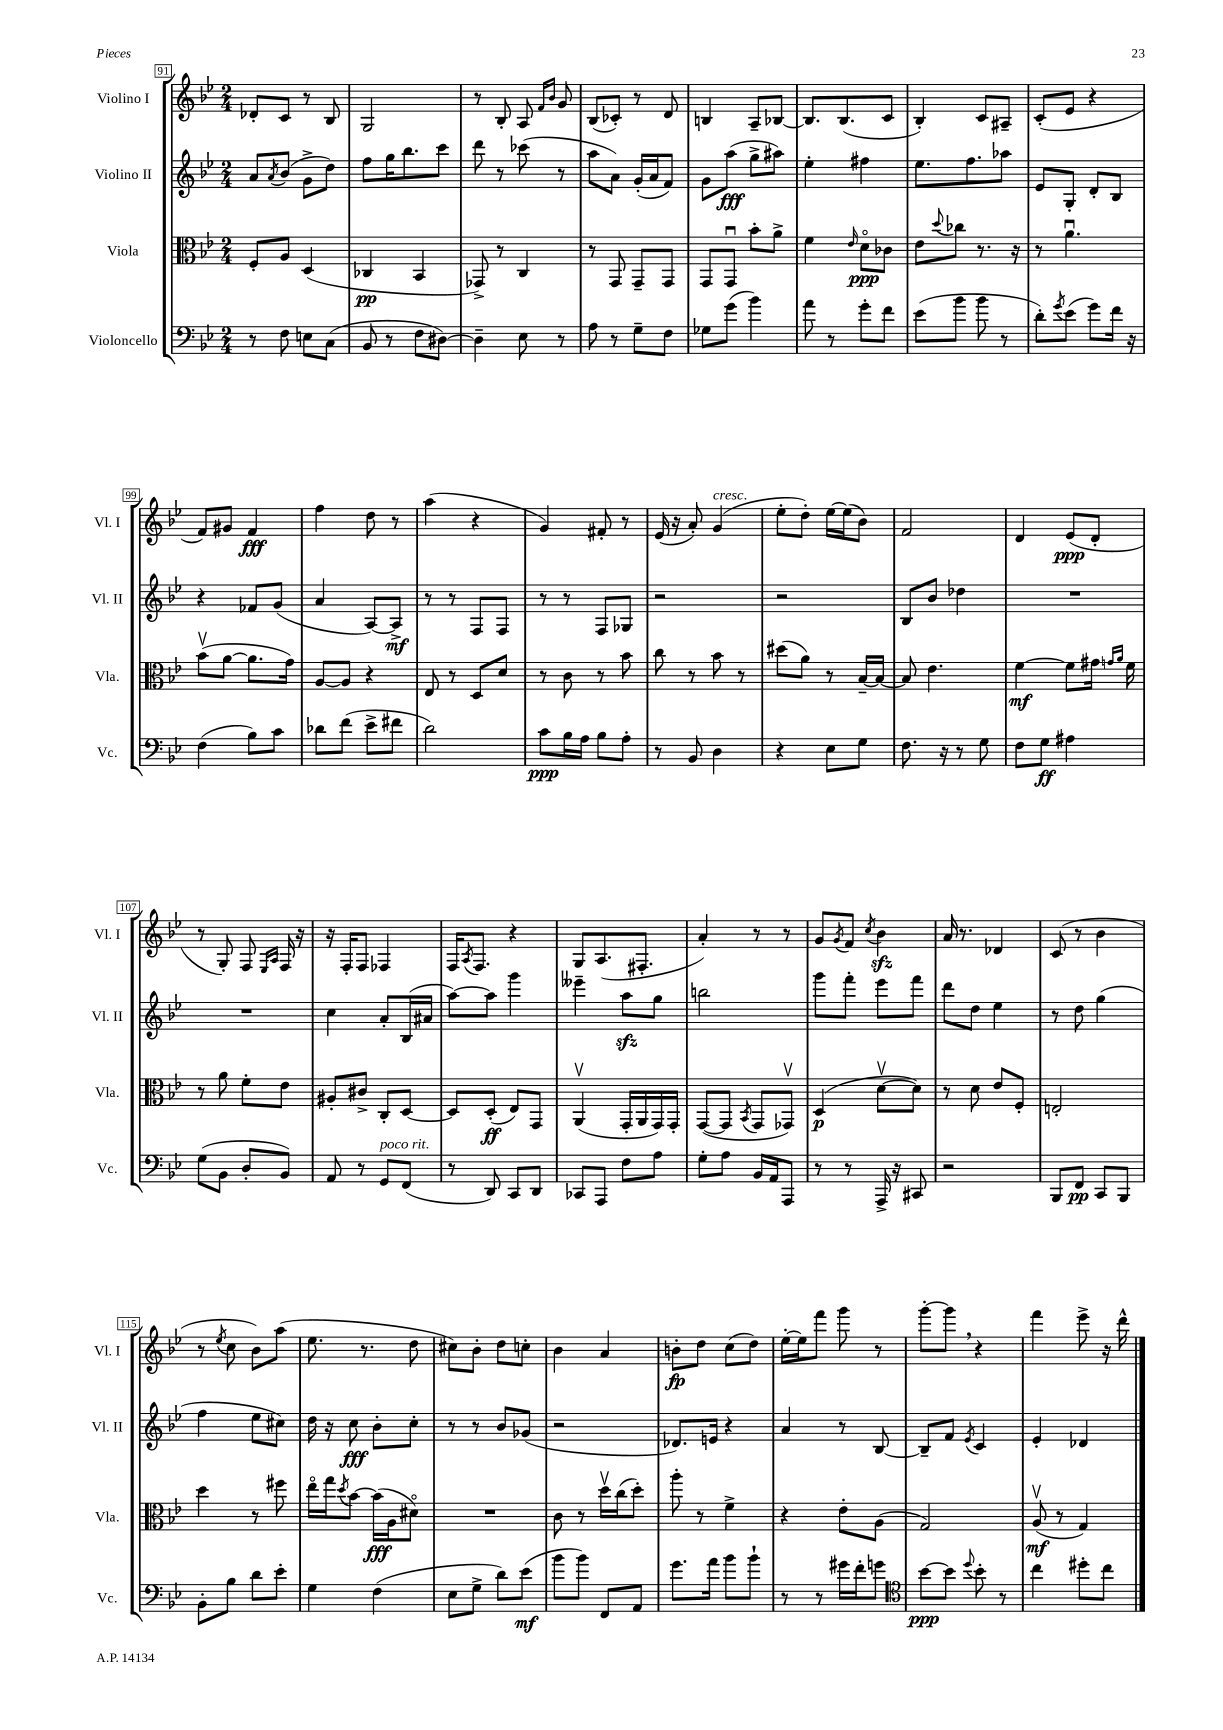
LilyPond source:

<<
\new StaffGroup <<
\new Staff = "s0" \with { instrumentName = "Violino I" shortInstrumentName = "Vl. I" } {
    \clef treble \key bes \major \numericTimeSignature \time 2/4
    des'8-. c'8 r8 bes8 |
    g2 |
    r8 bes8-. a8 \grace { f'16 bes'16 } g'8 |
    bes8( ces'8-.) r8 d'8 |
    b4 a8-- bes8~ |
    bes8. bes8.( c'8 |
    bes4-.) c'8 ais8-- |
    c'8-.( ees'8 r4 |
    f'8) gis'8 f'4\fff |
    f''4 d''8 r8 |
    a''4( r4 |
    g'4) fis'8-. r8 |
    ees'16( r16 a'8-.) g'4^\markup { \italic "cresc." }( |
    ees''8-. d''8-.) ees''16~ ees''16( bes'8) |
    f'2 |
    d'4 ees'8\ppp( d'8-. |
    r8 g8-.) f8 \grace { ees16 a16 } f16 r16 |
    r16 f16-. f8 fes4 |
    f16 \acciaccatura { a8 } f8. r4 |
    g8 a8.( fis8.-. |
    a'4-.) r8 r8 |
    g'8 \acciaccatura { g'8 } f'8 \acciaccatura { c''8 } bes'4\sfz |
    a'16 r8. des'4 |
    c'8( r8 bes'4 |
    r8 \acciaccatura { ees''8 } c''8 bes'8) a''8( |
    ees''8. r8. d''8 |
    cis''8) bes'8-. d''8 c''8-. |
    bes'4 a'4 |
    b'8-.\fp d''8 c''8( d''8) |
    ees''16~-. ees''16 f'''8 g'''8 r8 |
    g'''8~-. g'''8 \breathe r4 |
    f'''4 ees'''8-> r16 d'''16-^ \bar "|." |
}
\new Staff = "s1" \with { instrumentName = "Violino II" shortInstrumentName = "Vl. II" } {
    \clef treble \key bes \major \numericTimeSignature \time 2/4
    a'8 \acciaccatura { a'8 } bes'8( g'8-> d''8) |
    f''8 g''16 bes''8. c'''8 |
    d'''8 r8 ces'''8( r8 |
    a''8 a'8) g'16-.( a'16 f'8) |
    g'8 a''8\fff( g''8-> ais''8) |
    ees''4-. fis''4 |
    ees''8. f''8. aes''8 |
    ees'8 g8-. d'8-. bes8 |
    r4 fes'8 g'8( |
    a'4 a8~) a8->\mf |
    r8 r8 f8 f8 |
    r8 r8 f8 ges8 |
    r2 |
    r2 |
    bes8 bes'8 des''4 |
    R2 |
    R2 |
    c''4 a'8-. bes16( ais'16 |
    a''8~) a''8 g'''4 |
    eeses'''4-- a''8\sfz g''8 |
    b''2 |
    g'''8 f'''8-. ees'''8 f'''8 |
    d'''8 d''8 ees''4 |
    r8 d''8 g''4( |
    f''4 ees''8 cis''8) |
    d''16 r16 c''8\fff bes'8-. c''8-. |
    r8 r8 bes'8 ges'8( |
    r2 |
    des'8.) e'16 r4 |
    a'4 r8 bes8~ |
    bes8-- f'8 \acciaccatura { ees'8 } c'4 |
    ees'4-. des'4 \bar "|." |
}
\new Staff = "s2" \with { instrumentName = "Viola" shortInstrumentName = "Vla." } {
    \clef alto \key bes \major \numericTimeSignature \time 2/4
    f8-. a8 d4( |
    ces4\pp bes,4 |
    ges,8->) r8 c4 |
    r8 g,8 g,8-- g,8 |
    g,8 g,8\downbow bes'8-. a'8-> |
    f'4 \grace { ees'16 } d'8\flageolet\ppp ces'8 |
    ees'8 \appoggiatura { d''8 } ces''8 r8. r16 |
    r8 a'4.\downbow |
    bes'8\upbow( a'8~ a'8. g'16) |
    a8~ a8 r4 |
    ees8 r8 d8 d'8 |
    r8 c'8 r8 bes'8 |
    c''8 r8 bes'8 r8 |
    dis''8( a'8) r8 bes16~-- bes16~ |
    bes8 ees'4. |
    f'4~\mf f'8 gis'16 \grace { g'16 a'16 } f'16 |
    r8 a'8 f'8-. ees'8 |
    ais8-. cis'8-> c8-. d8~ |
    d8 d8-.\ff( ees8) g,8 |
    a,4\upbow( g,16-. a,16 g,16) g,16-. |
    g,8~( g,8 \acciaccatura { bes,8 } g,8 ges,8\upbow) |
    d4\p( d'8~\upbow d'8) |
    r8 d'8 ees'8 f8-. |
    e2-. |
    d''4 r8 fis''8 |
    ees''16\flageolet g''16 \acciaccatura { d''8 } bes'8~ bes'16\fff( a16 dis'8\flageolet) |
    R2 |
    c'8 r8 d''16\upbow c''16( d''8-.) |
    a''8-. r8 f'4-> |
    r4 ees'8-. a8( |
    g2) |
    a8\upbow\mf( r8 g4) \bar "|." |
}
\new Staff = "s3" \with { instrumentName = "Violoncello" shortInstrumentName = "Vc." } {
    \clef bass \key bes \major \numericTimeSignature \time 2/4
    r8 f8 e8 c8( |
    bes,8 r8 f8 dis8~) |
    dis4-- ees8 r8 |
    a8 r8 g8-- f8 |
    ges8 g'8( bes'4) |
    a'8 r8 g'8-. f'8 |
    ees'8( bes'8 bes'8 r8 |
    d'8-.) \acciaccatura { g'8 } ees'8( g'8) f'16 r16 |
    f4( bes8) c'8 |
    des'8 f'8( ees'8-> fis'8 |
    d'2) |
    c'8\ppp bes16 a16 bes8 a8-. |
    r8 bes,8 d4 |
    r4 ees8 g8 |
    f8. r16 r8 g8 |
    f8 g8\ff ais4 |
    g8( bes,8 d8-. bes,8) |
    a,8 r8 g,8^\markup { \italic "poco rit." } f,8( |
    r8 d,8) c,8 d,8 |
    ces,8 a,,8 f8 a8 |
    g8-. a8 bes,16 a,16 a,,8 |
    r8 r8 a,,16-> r16 cis,8 |
    r2 |
    bes,,8 f,8\pp c,8 bes,,8 |
    bes,8-. bes8 d'8 ees'8-. |
    g4 f4( |
    ees8 g8-> d'8) ees'8\mf( |
    bes'8 bes'8) f,8 a,8 |
    g'8. a'16 bes'8 bes'8-! |
    r8 r8 gis'16 f'16-. g'8 |
    \clef tenor bes'8~\ppp bes'8 \appoggiatura { d''8 } bes'8-. r8 |
    c''4 dis''8-. c''8 \bar "|." |
}
>>
>>
\layout { \context { \Score currentBarNumber = #91 \override BarNumber.stencil = #(make-stencil-boxer 0.1 0.3 ly:text-interface::print) } }
